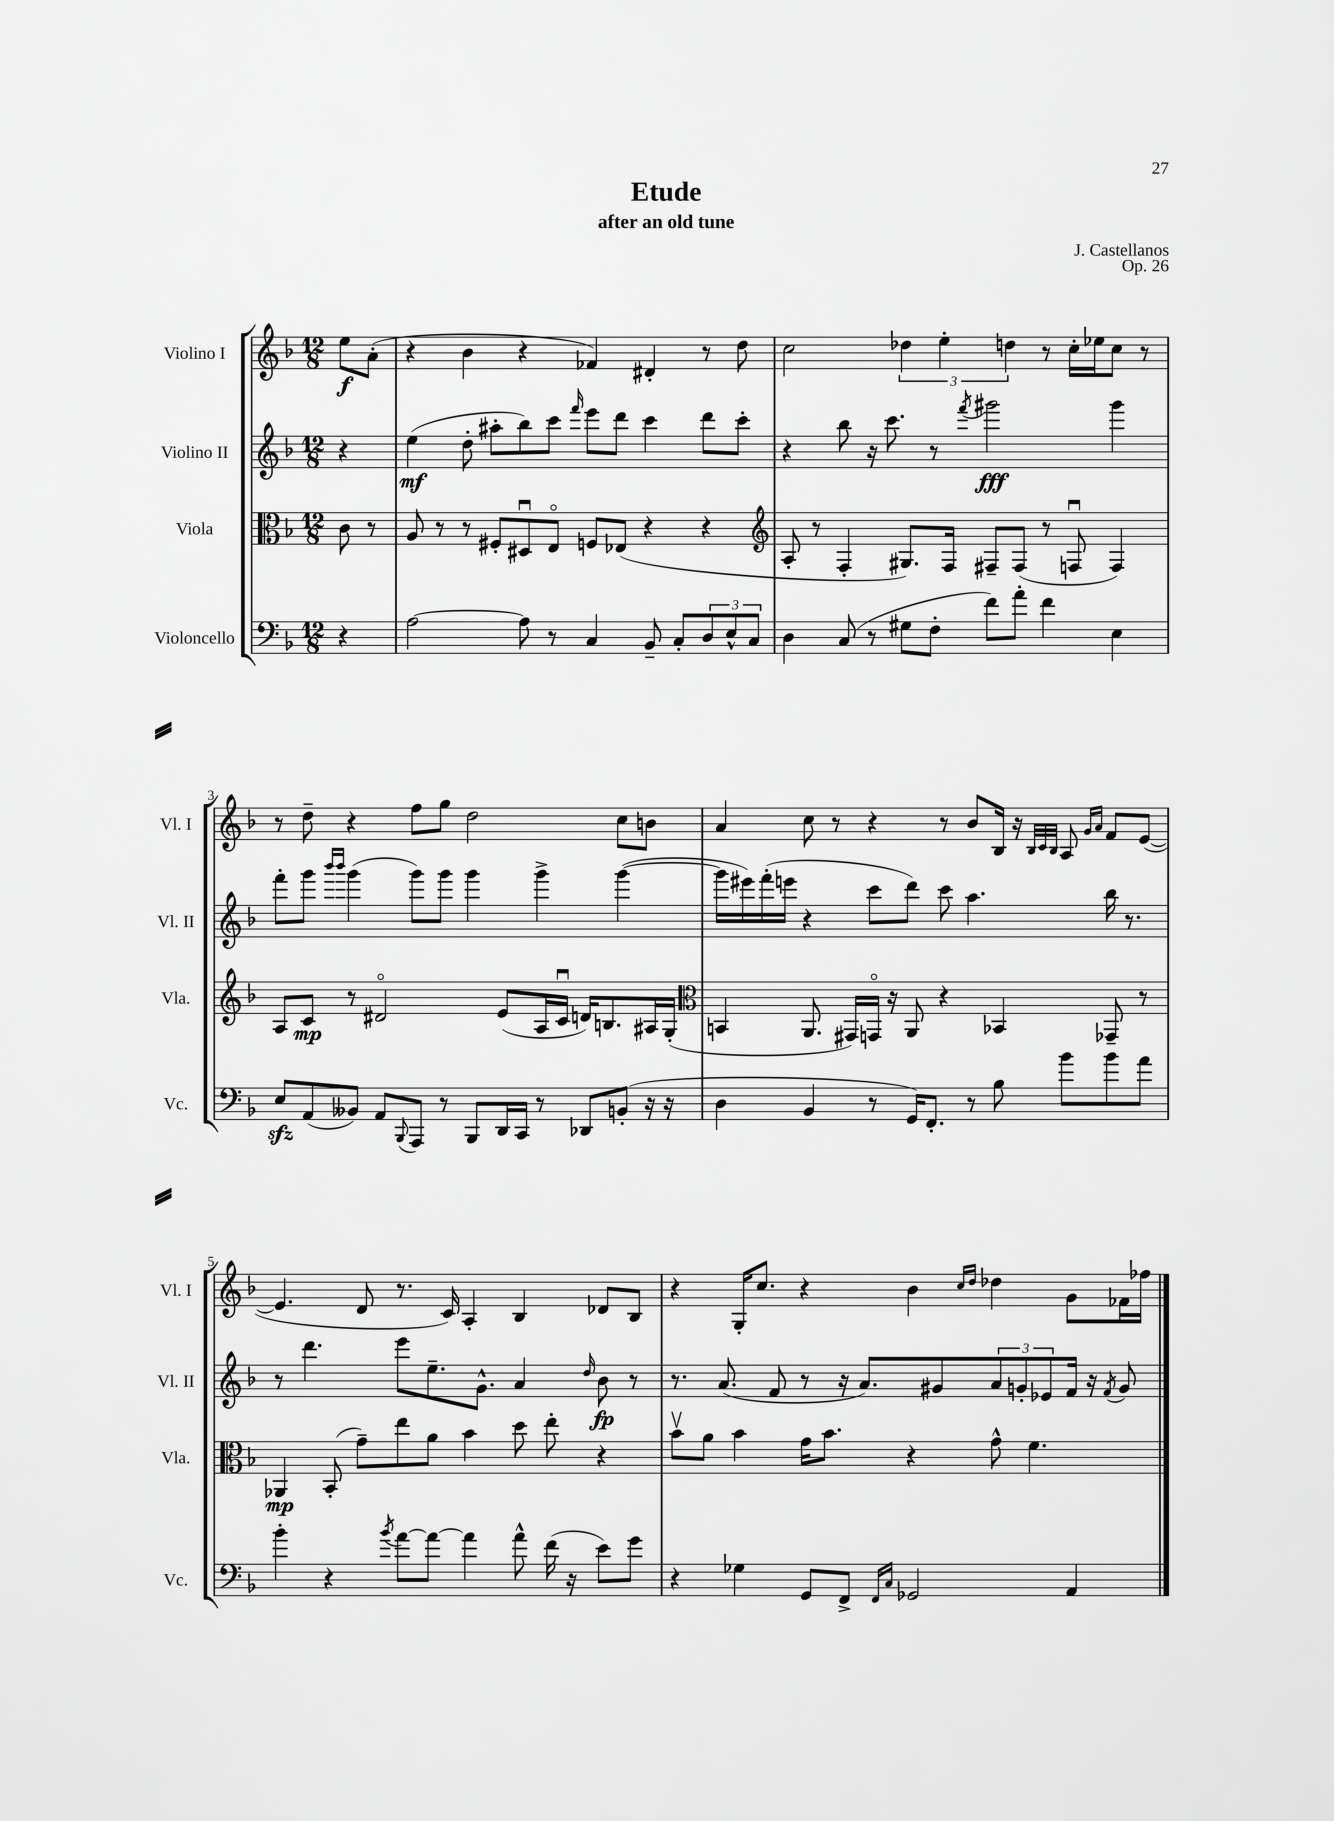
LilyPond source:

\header { title = "Etude" composer = "J. Castellanos" subtitle = "after an old tune" opus = "Op. 26" }
<<
\new StaffGroup <<
\new Staff = "s0" \with { instrumentName = "Violino I" shortInstrumentName = "Vl. I" } {
    \clef treble \key f \major \numericTimeSignature \time 12/8 \partial 4
    e''8\f a'8-.( |
    r4 bes'4 r4 fes'4) dis'4-. r8 d''8 |
    c''2 \tuplet 3/2 { des''4 e''4-. d''4 } r8 c''16-. ees''16 c''8 r8 |
    r8 d''8-- r4 f''8 g''8 d''2 c''8 b'8 |
    a'4 c''8 r8 r4 r8 bes'8 bes16 r16 \grace { bes32 c'32 bes32 } a8 \grace { g'16 a'16 } f'8 e'8~( |
    e'4. d'8 r8. c'16) a4-. bes4 des'8 bes8 |
    r4 g16-. c''8. r4 bes'4 \grace { c''16 d''16 } des''4 g'8 fes'16 fes''16 \bar "|." |
}
\new Staff = "s1" \with { instrumentName = "Violino II" shortInstrumentName = "Vl. II" } {
    \clef treble \key f \major \numericTimeSignature \time 12/8 \partial 4
    r4 |
    e''4\mf( d''8-. ais''8-. bes''8) c'''8 \grace { f'''16 } e'''8 d'''8 c'''4 d'''8 c'''8-. |
    r4 bes''8 r16 c'''8. r8 \acciaccatura { f'''8 } gis'''2\fff gis'''4 |
    f'''8-. g'''8 \grace { bes'''16 bes'''16 } g'''4( g'''8) g'''8 g'''4 g'''4-> g'''4~( |
    g'''16 eis'''16) f'''16-.( e'''16 r4 c'''8 d'''8) c'''8 a''4. bes''16 r8. |
    r8 d'''4. e'''8 e''8.-- g'8.-^ a'4 \grace { d''16 } bes'8\fp r8 |
    r8. a'8.( f'8 r8 r16 a'8.) gis'8 \tuplet 3/2 { a'8 g'8-. ees'8 } f'16 r16 \acciaccatura { f'8 } g'8 \bar "|." |
}
\new Staff = "s2" \with { instrumentName = "Viola" shortInstrumentName = "Vla." } {
    \clef alto \key f \major \numericTimeSignature \time 12/8 \partial 4
    c'8 r8 |
    a8 r8 r8 fis8-. dis8\downbow e8\flageolet f8 ees8( r4 r4 |
    \clef treble a8-. r8 f4-. gis8.) f16 fis8-- fis8( r8 f8\downbow f4) |
    a8 c'8\mp r8 dis'2\flageolet e'8( a16 c'16\downbow d'16) b8. ais16 g16-.( |
    \clef alto b,4 a,8. gis,16) g,16\flageolet r16 a,8 r4 bes,4 ges,8-- r8 |
    aes,4\mp bes,8-.( g'8--) e''8 a'8 bes'4 d''8 e''8-. r4 |
    bes'8\upbow a'8 bes'4 g'16 bes'8. r4 g'8-^ f'4. \bar "|." |
}
\new Staff = "s3" \with { instrumentName = "Violoncello" shortInstrumentName = "Vc." } {
    \clef bass \key f \major \numericTimeSignature \time 12/8 \partial 4
    r4 |
    a2~ a8 r8 c4 bes,8-- c8-. \tuplet 3/2 { d8 e8-^ c8 } |
    d4 c8( r8 gis8 f8-. f'8) a'8-. f'4 e4 |
    e8\sfz a,8( beses,8) a,8 \appoggiatura { bes,,8 } a,,8 r8 bes,,8 d,16 c,16 r8 des,8 b,8-.( r16 r16 |
    d4 bes,4 r8 g,16) f,8.-. r8 bes8 bes'8 bes'8 a'8 |
    bes'4-. r4 \acciaccatura { bes'8 } a'8~ a'8~ a'4 a'8-^ f'16( r16 e'8) g'8 |
    r4 ges4 g,8 f,8-> \grace { f,16 c16 } ges,2 a,4 \bar "|." |
}
>>
>>
